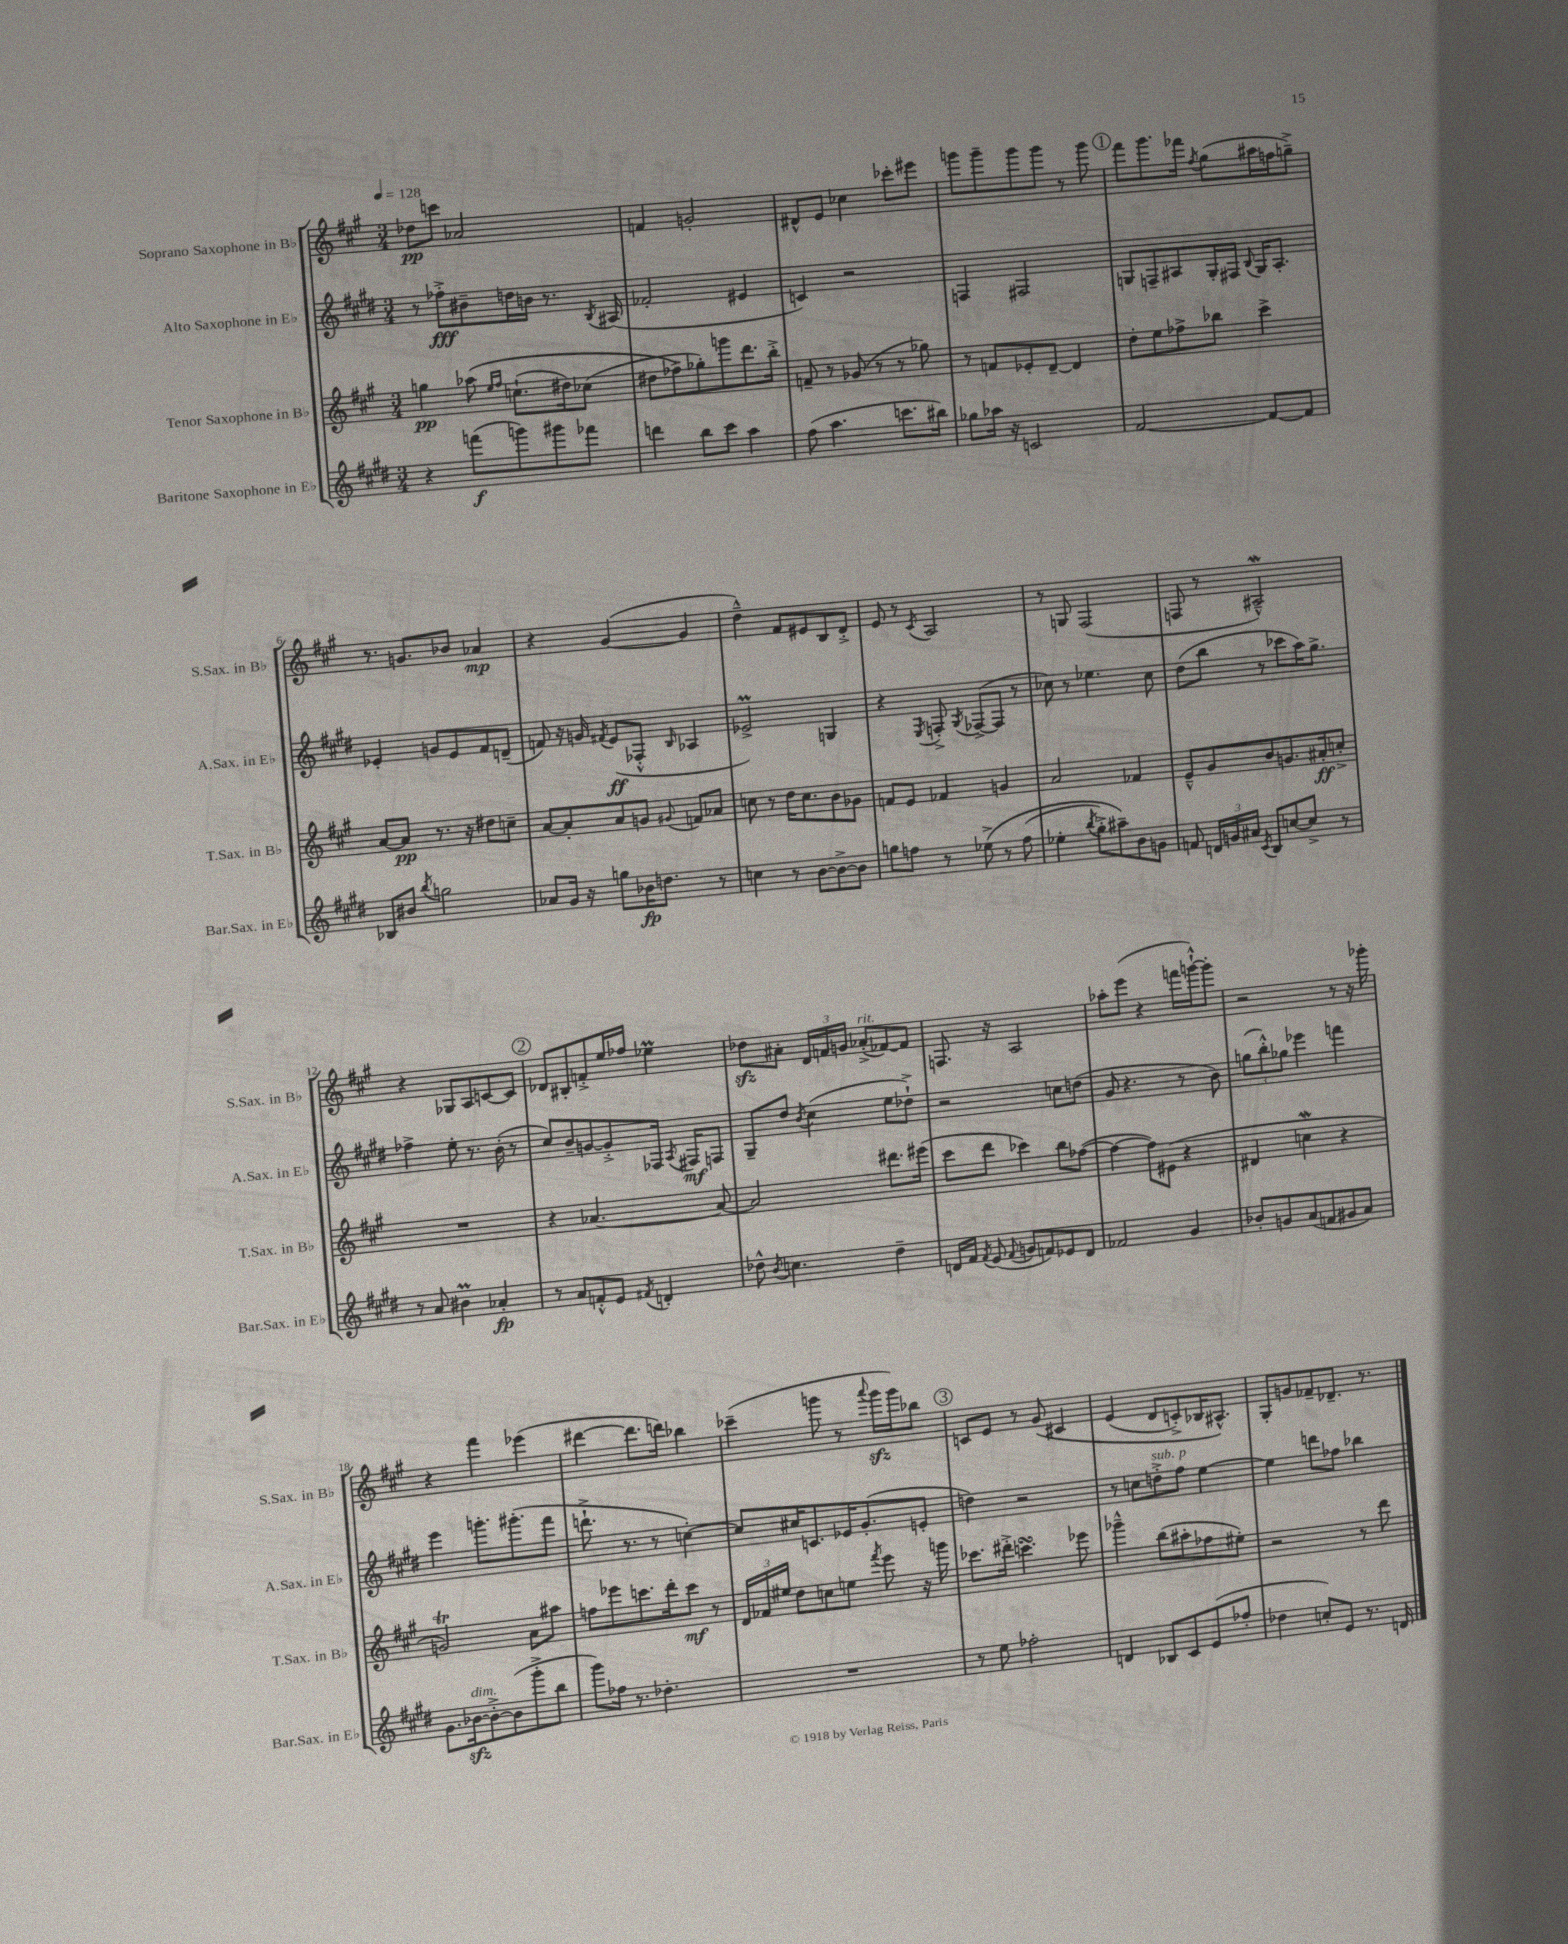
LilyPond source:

<<
\new StaffGroup <<
\new Staff = "s0" \with { instrumentName = "Soprano Saxophone in Bb" shortInstrumentName = "S.Sax. in Bb" } {
    \clef treble \key a \major \numericTimeSignature \time 3/4 \tempo 4 = 128
    \autoBeamOff des''8[\pp c'''8] aes'2 |
    f'4 g'2-. |
    dis'8[-^ e'8] ces''4 ces'''8[-. eis'''8] |
    g'''8[ g'''8-- g'''8 g'''8] r8 g'''8 |
    \mark \markup { \circle "1" } fis'''8[ gis'''8. fes'''16] \acciaccatura { fis''8 } gis''8[( ais''16 f''16 g''8]--->) |
    r8. g'8.[ bes'8] aes'4\mp |
    r4 gis'4~( gis'4 |
    d''4---^) fis'8[ eis'8 b8 d'8]-.-> |
    e'8 r8 \acciaccatura { cis'8 } a2 |
    r8 g8 fis2( |
    f8 r8 ais2---^\mordent) |
    r4 ges8[ a8 c'8~ c'8] |
    \mark \markup { \circle "2" } des'8[ bis8-. f'8-.-> e''16 fes''16] ees''4\prall |
    des''8[\sfz ais'8]-. \tuplet 3/2 { d'16[ f'16 g'16] } aes'8[-.->^\markup { \italic "rit." }( fes'8~) fes'8] |
    f8. r16 a2 |
    aes''8[-. e'''8]( r4 f'''16[ g'''16~-!-^) g'''8]-. |
    r2 r8 r16 ges'''16-. |
    r4 fis'''4 ees'''4( |
    dis'''4~ dis'''8.[ d'''16]) bes''4 |
    ces'''4--( g'''8 r8 \appoggiatura { a'''8 } g'''16[\sfz g'''16) bes''8] |
    \mark \markup { \circle "3" } c'8[ e'8] r8 gis'8\( cis'4 |
    e'4( d'8[ c'8-.->) bes16 ais8.]-^\) |
    gis8[-. g'8 fes'8-- des'8.]-- r8. \bar "|." |
}
\new Staff = "s1" \with { instrumentName = "Alto Saxophone in Eb" shortInstrumentName = "A.Sax. in Eb" } {
    \clef treble \key e \major \numericTimeSignature \time 3/4
    \autoBeamOff r8 fes''8[-.->\fff bis'8-- d''16 b'16] r8. \acciaccatura { b8 } ais16( |
    fes'2-. eis'4 |
    c'4) r2 |
    f4 fis2 |
    \mark \markup { \circle "1" } g8[ f8-- ais8 g16-. fis16] \appoggiatura { b8 } g16[ ais8.]-. |
    ees'4-. g'8[ ees'8 fis'8 d'8]--( |
    f'8) r16 g'16 \acciaccatura { fis'8 } e'8[\ff( fes8]-.-^ \grace { b16 } aes4 |
    ees'2->\prall) g4 |
    r4 \acciaccatura { e8 } f8-.-> \acciaccatura { gis8 } fes8[~->( fes8] r8 |
    ces''8) r8 ees''4. ces''8 |
    dis''8[( b''8] r8 ces'''8[ a''16) gis''8.]-> |
    fes''4-> e''8-. r8. b'16-.( r8 |
    \mark \markup { \circle "2" } cis''8[) b'8-- g'8~ g'8-.-> fes16] \acciaccatura { a8 } fis16[\mf f8] |
    gis8[-- dis''8] \acciaccatura { b'8 } cis''4( e''8[ des''8]-!->) |
    r2 c''8[ d''8]( |
    gis'8 r4. r8 b'8) |
    \tuplet 3/2 { g''8[( b''8-.-^) ges''8] } ees'''4 f'''4 |
    e'''4 g'''8.[-. gis'''8.-.( fis'''8] |
    d'''8.-!-> r8. r8 c''4~-.) |
    c''8[ cis''16 c'8. ees'16 gis'8.-.( e'8]-. |
    \mark \markup { \circle "3" } d''4) r2 |
    r8 c''8[ d''8-.->^\markup { \italic "sub. p" } fis''8] e''4~ |
    e''4 d'''8[ fes''8] bes''4 \bar "|." |
}
\new Staff = "s2" \with { instrumentName = "Tenor Saxophone in Bb" shortInstrumentName = "T.Sax. in Bb" } {
    \clef treble \key a \major \numericTimeSignature \time 3/4
    \autoBeamOff g''4\pp aes''8\( \grace { e''16[ fis''16] } c''8.[-!( dis''16) ces''8]( |
    dis''8[ fes''8->\) ges''8-.) g'''8 d'''8. b''16]-.-> |
    f'8-- r8 ges'8( r8 r8 ges''8) |
    r8 f'8[ ees'8-. d'8]~-- d'4 |
    \mark \markup { \circle "1" } d''8[-. e''8 fes''8-> bes''8] cis'''4-> |
    a'8[~ a'8]\pp r8. r16 dis''8[ c''8]-- |
    a'8[~ a'8-. a'8 g'8] \appoggiatura { gis'8 } f'8[ aes'8] |
    c''8 r8 d''16[ c''8. b'8 ges'8] |
    f'8[ e'8] fes'4 g'4 |
    a'2 fes'4 |
    e'8[---^ gis'8 b'8 g'8. ais'16-.\ff c''8]-.-> |
    R2. |
    \mark \markup { \circle "2" } r4 aes'4.~ aes'8~ |
    aes'2 dis'''8.[ eis'''16]( |
    cis'''8[ d'''8] ces'''4) b''8[ fes''8]~( |
    fes''4~ fes''8[) eis'8]( r4 |
    dis'4 c''4\mordent r4 |
    g'2\trill) a'8[ ais''8] |
    f''8[ ees'''8 c'''8. d'''16-. c'''8]\mf r8 |
    \tuplet 3/2 { d'16[ fes'16 eis''16] } d''8[ c''8 e''8] \acciaccatura { fis'''8 } e'''8 r16 g'''16 |
    \mark \markup { \circle "3" } ces'''8.[ dis'''16]-.-> c'''4.\turn ees'''8 |
    ges'''4---^ b''8[( ais''8-. fes''8 eis''8]-.) |
    r2 r8 d'''8 \bar "|." |
}
\new Staff = "s3" \with { instrumentName = "Baritone Saxophone in Eb" shortInstrumentName = "Bar.Sax. in Eb" } {
    \clef treble \key e \major \numericTimeSignature \time 3/4
    \autoBeamOff r4 f'''8[\f( g'''8) gis'''8 fes'''8] |
    d'''4 b''8[ cis'''8] a''4 |
    fis''8( a''4. c'''8.[ bis''16]) |
    ges''8[ aes''16] r16 c'2 |
    \mark \markup { \circle "1" } fis'2~ fis'8[~ fis'8] |
    bes8[ bis'8] \acciaccatura { b''8 } g''2 |
    aes'8[ gis'16] r16 g''8[ bes'16\fp d''8.] r8 |
    c''4 r8 b'8[~ b'8~-> b'8] |
    g''8[ f''8] r8 ees''8->\( r8 f''8( |
    ees''4-. \acciaccatura { b''8 } gis''8[-.->) ais''8--\) b'8 g'8] |
    f'8 \tuplet 3/2 { d'16[ g'16 ais'16] } \acciaccatura { cis'8 } b8[ c''8~ c''8]-> r8 |
    r8 a'8 bis'4\prall aes'4-.\fp |
    \mark \markup { \circle "2" } r8 a'8[ f'8-.-^ e'8] \acciaccatura { fis'8 } d'4-. |
    des''8-^ \acciaccatura { b'8 } c''4. des''4-- |
    d'16[ fis'16] \acciaccatura { fis'8 } e'8( \appoggiatura { fis'8 } g'8[ f'8) ees'8 d'8] |
    fes'2 gis'4 |
    bes'8[-. g'8 a'8( f'8 gis'8 a'8]) |
    gis'8.[ bes'16~\sfz^\markup { \italic "dim." } bes'8~-.-> bes'8( gis'''8-.-> b''8] |
    gis'''8[) fes''16] r8. des''4.-. |
    R2. |
    \mark \markup { \circle "3" } r8 e''8 fes''2-. |
    d'4 bes8[ cis'8 e'8( fes''8]-. |
    des''4 c''8[-.) e'8] r8. d'16 \bar "|." |
}
>>
>>
